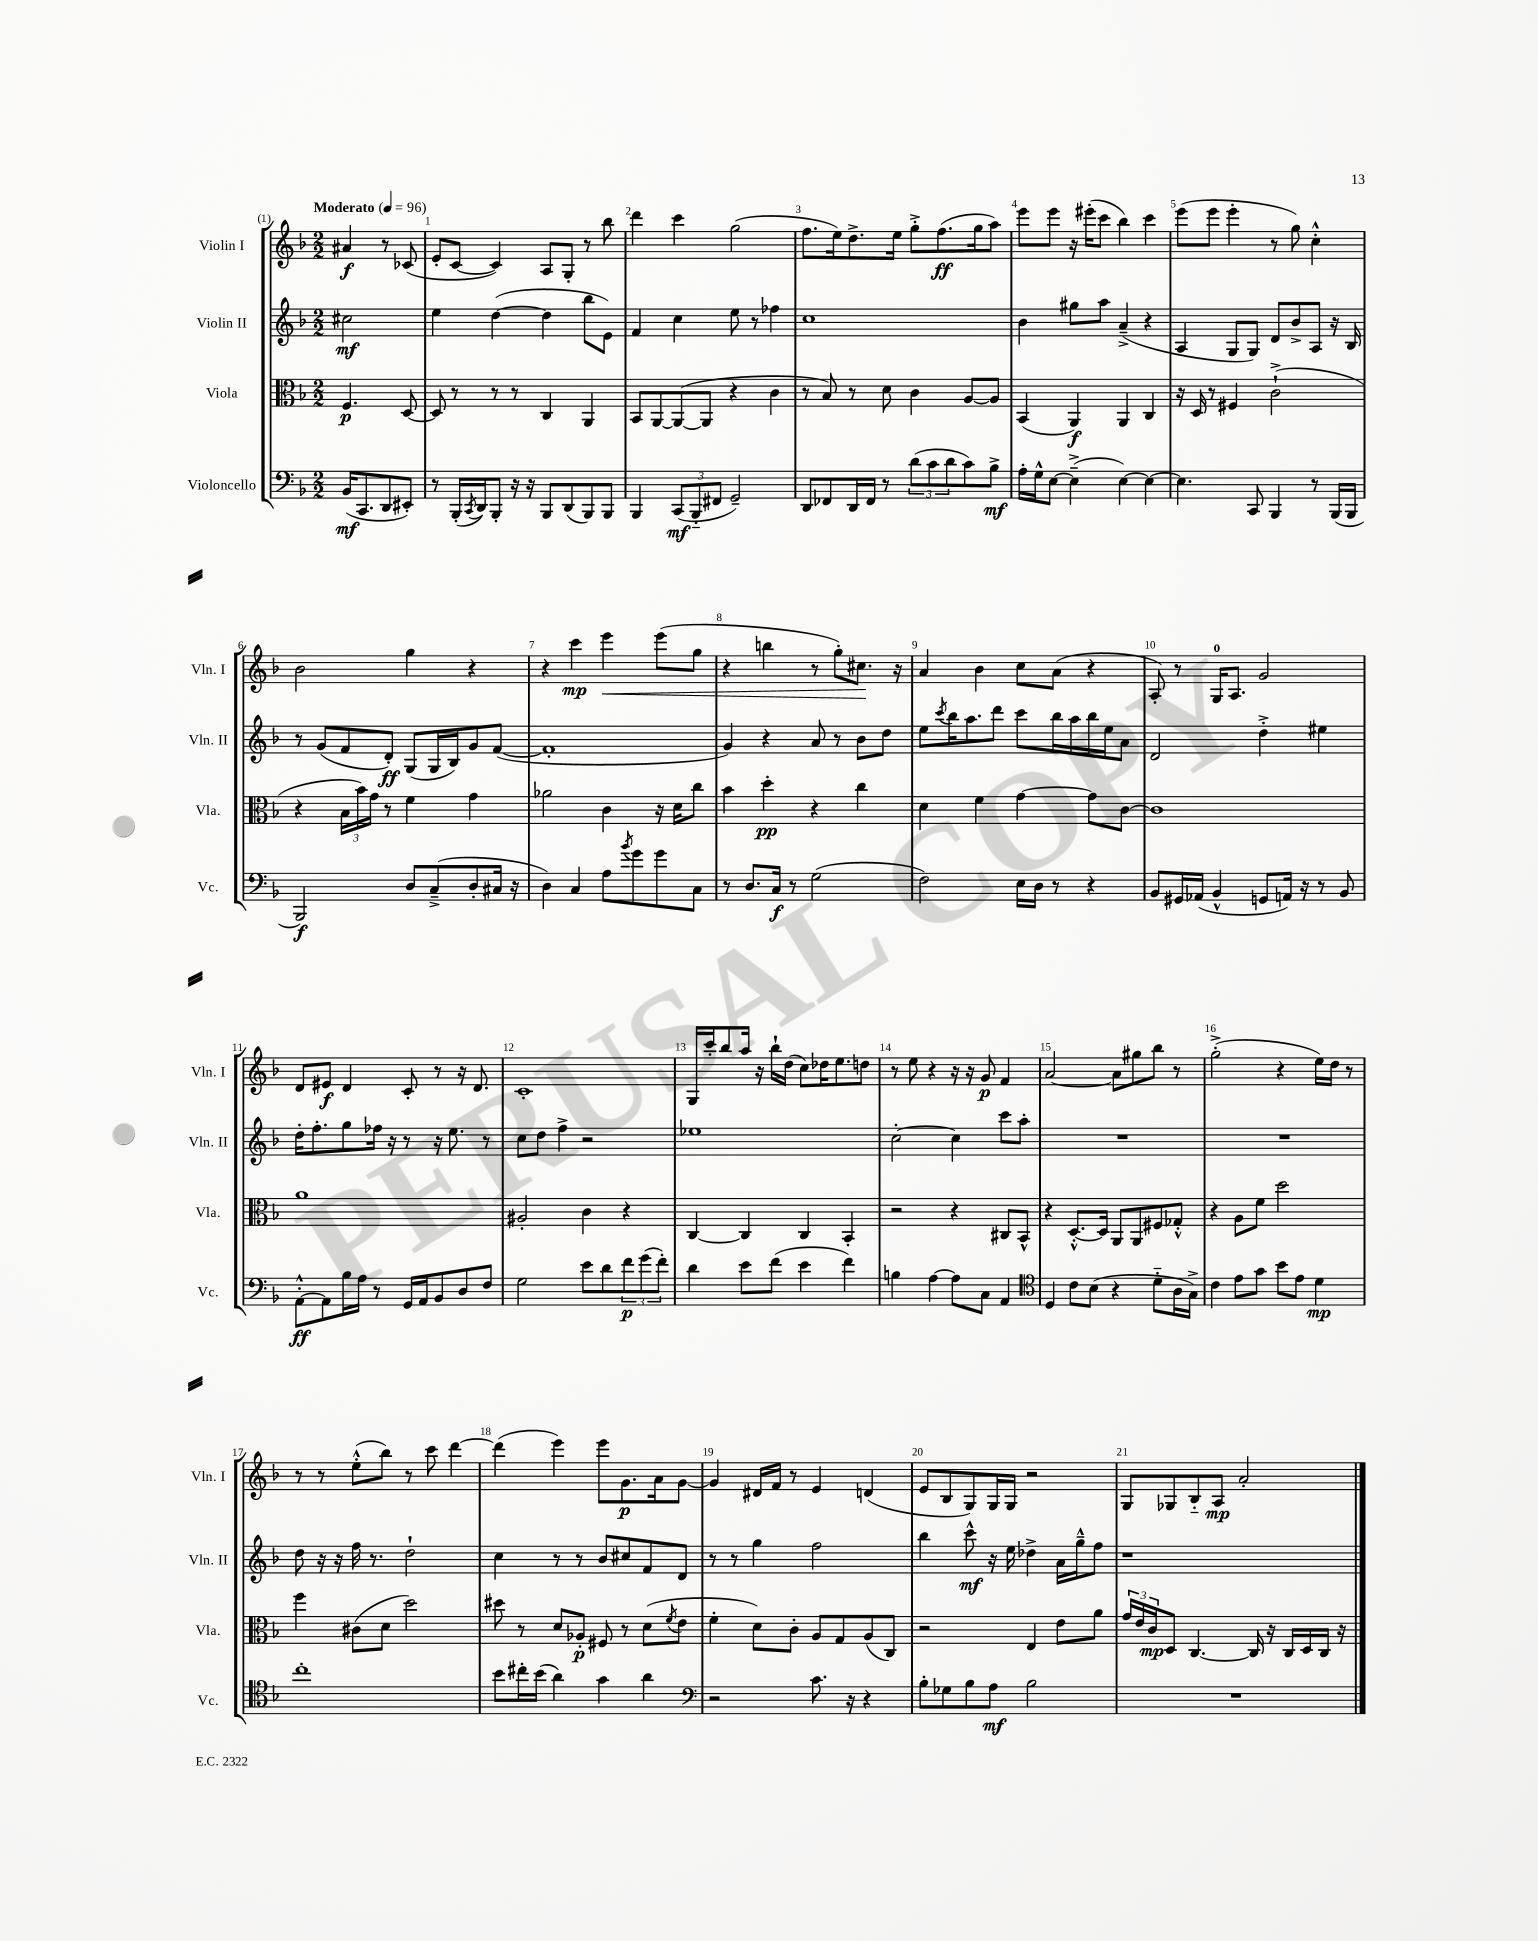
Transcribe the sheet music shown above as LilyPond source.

<<
\new StaffGroup <<
\new Staff = "s0" \with { instrumentName = "Violin I" shortInstrumentName = "Vln. I" } {
    \clef treble \key f \major \numericTimeSignature \time 2/2 \partial 2 \tempo "Moderato" 4 = 96
    ais'4\f r8 ces'8( |
    e'8-. c'8~ c'4) a8 g8-. r8 bes''8 |
    d'''4 c'''4 g''2( |
    f''8. e''16) d''8.-> e''16 g''8-.-> f''8.\ff( g''16 a''8) |
    e'''8 e'''8 r16 eis'''16-.( c'''8 bes''4) c'''4 |
    e'''8( e'''8 e'''4-. r8 g''8) c''4-.-^ |
    bes'2 g''4 r4 |
    r4 c'''4\mp e'''4\< e'''8( g''8 |
    r4 b''4 r8 g''8-.) cis''8.\! r16 |
    a'4 bes'4 c''8 a'8( r4 |
    a8-.) r8 g16-0 a8. g'2 |
    d'8 eis'8\f d'4 c'8-. r8 r16 d'8. |
    c'1-. |
    g16 c'''16-. bes''8 a''16 r16 bes''16-! d''16( c''8) des''16 e''8. d''8 |
    r8 e''8 r4 r16 r16 g'8\p f'4 |
    a'2~ a'8 gis''8 bes''8 r8 |
    g''2-.->( r4 e''16) d''16 r8 |
    r8 r8 e''8-.-^( bes''8) r8 c'''8 d'''4~ |
    d'''4( e'''4) e'''8 g'8.\p a'16 g'8~ |
    g'4 dis'16 f'16 r8 e'4 d'4( |
    e'8 bes8 g8) g16 g16 r2 |
    g8 ges8 bes8-_ a8\mp a'2-. \bar "|." |
}
\new Staff = "s1" \with { instrumentName = "Violin II" shortInstrumentName = "Vln. II" } {
    \clef treble \key f \major \numericTimeSignature \time 2/2 \partial 2
    cis''2\mf |
    e''4 d''4~( d''4 bes''8 e'8) |
    f'4 c''4 e''8 r8 fes''4 |
    c''1 |
    bes'4 gis''8 a''8 a'4--->( r4 |
    a4 g8 g8) d'8 bes'8-> a8 r16 bes16 |
    r8 g'8( f'8 d'8-.\ff) g8( g16 bes16) g'8 f'8~( |
    f'1-. |
    g'4) r4 a'8 r8 bes'8 d''8 |
    e''8 \acciaccatura { c'''8 } bes''16 a''8. d'''8 c'''8 bes''16 a''16 bes''16 e''16 a'8 |
    d'2 d''4-.-> eis''4 |
    d''16-. f''8.-. g''8 fes''16 r16 r8 r16 e''8. r8 |
    c''8 d''8 f''4-> r2 |
    ees''1 |
    c''2~-. c''4 c'''8 a''8-. |
    R1 |
    R1 |
    d''8 r16 r16 f''16 r8. d''2-! |
    c''4 r8 r8 bes'8 cis''8 f'8 d'8 |
    r8 r8 g''4 f''2 |
    bes''4 c'''8-^\mf r16 e''16 des''4-> a'16 g''16---^ f''8 |
    r1 \bar "|." |
}
\new Staff = "s2" \with { instrumentName = "Viola" shortInstrumentName = "Vla." } {
    \clef alto \key f \major \numericTimeSignature \time 2/2 \partial 2
    f4.\p d8~ |
    d8 r8 r8 r8 c4 a,4 |
    bes,8 a,8~ a,8~( a,8 r4 c'4 |
    r8 bes8) r8 d'8 c'4 a8~ a8 |
    bes,4( a,4\f) a,4 c4 |
    r16 d16 r8 fis4 c'2-!->( |
    r4 \tuplet 3/2 { bes16 bes'16) g'16 } r8 f'4 g'4 |
    aes'2 c'4 r16 d'16 c''8 |
    bes'4 d''4-.\pp r4 c''4 |
    d'4 f'4 g'4~ g'8 c'8~ |
    c'1 |
    a'1 |
    ais2-. c'4 r4 |
    c4~ c4 c4 bes,4-. |
    r2 r4 cis8 bes,8-^ |
    r4 d8.~-.-^ d16 a,8 a,8 fis8 ges8-.-^ |
    r4 a8 f'8 d''2 |
    f''4 cis'8( d'8 d''2) |
    dis''8 r8 d'8 aes8-.\p fis8 r8 d'8( \acciaccatura { f'8 } e'8 |
    f'4-. d'8) c'8-. a8 g8 a8( c8) |
    r2 e4 e'8 a'8 |
    \tuplet 3/2 { g'16 e'16 c'16\mp } d8 c4.~ c16 r16 c16 d16 c16 r16 \bar "|." |
}
\new Staff = "s3" \with { instrumentName = "Violoncello" shortInstrumentName = "Vc." } {
    \clef bass \key f \major \numericTimeSignature \time 2/2 \partial 2
    bes,16\mf( c,8. d,8 eis,8-.) |
    r8 bes,,16-.( \acciaccatura { c,8 } d,16) bes,,8-. r16 r16 bes,,8 d,8( bes,,8) bes,,8 |
    bes,,4 \tuplet 3/2 { c,8\mf( bes,,8-_ fis,8 } g,2--) |
    d,8 fes,8 d,16 fes,16 r8 \tuplet 3/2 { d'8( c'8 d'8 } c'8) bes8->\mf |
    a16-. g16-^ e8~ e4--->( e4~) e4~ |
    e4. c,8 bes,,4 r8 bes,,16( bes,,16 |
    bes,,2\f) d8 c8--->( d8-. cis16 r16 |
    d4) c4 a8 \acciaccatura { bes'8 } g'8 g'8 c8 |
    r8 d8. c16\f r8 g2( |
    f2) e16 d16 r8 r4 |
    bes,8 gis,16 aes,16( bes,4-^ g,8 a,16) r16 r8 bes,8 |
    a,8~-.-^\ff a,8 bes16 a16 r8 g,16 a,16 bes,8 d8 f8 |
    g2 e'8 d'8 \tuplet 3/2 { f'8\p g'8( f'8-.) } |
    d'4 e'8 f'8( e'4 f'4) |
    b4 a4~ a8 c8 a,4 |
    \clef tenor d4 c'8 bes8( r4 d'8-_ a16 g16->) |
    c'4 e'8 g'8 bes'8 e'8 d'4\mp |
    c''1-. |
    bes'8 cis''16-. bes'16( a'4) g'4 a'4 |
    \clef bass r2 c'8. r16 r4 |
    bes8-. ges8 bes8 a8\mf bes2 |
    R1 \bar "|." |
}
>>
>>
\layout { \context { \Score \override BarNumber.break-visibility = ##(#f #t #t) barNumberVisibility = #all-bar-numbers-visible } }
